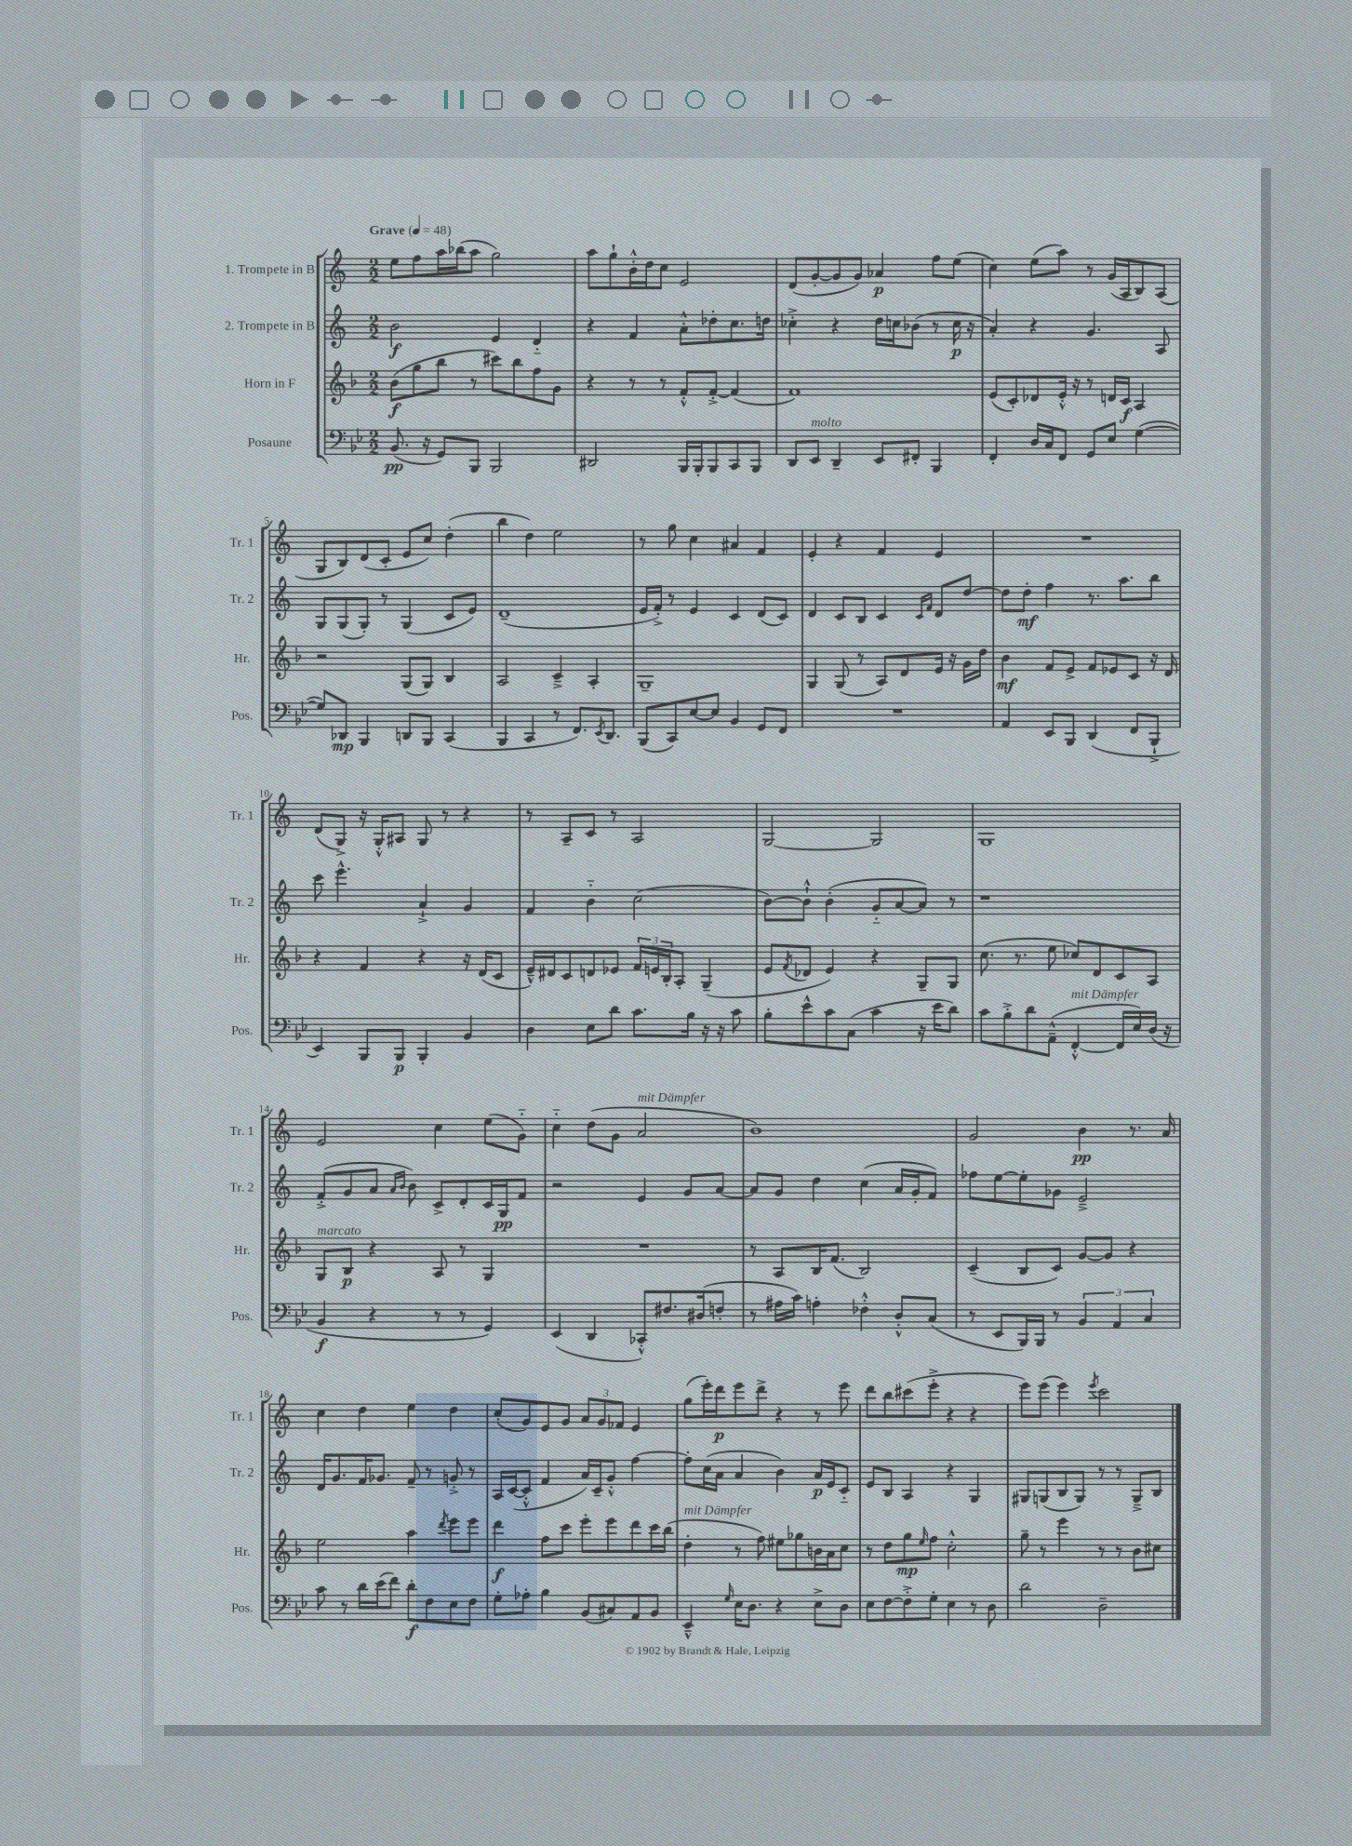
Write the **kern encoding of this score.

**kern	**kern	**kern	**kern
*staff4	*staff3	*staff2	*staff1
*clefF4	*clefG2	*clefG2	*clefG2
*k[b-e-]	*k[b-]	*k[]	*k[]
*M2/2	*M2/2	*M2/2	*M2/2
*MM48	*MM48	*MM48	*MM48
(8.BB-/	(8b-\L	2b\	8ee\L
.	8gg\	.	8ff\
16r	.	.	.
8GG/L)	8bb-\J	.	16aa\L
.	.	.	(16bb-\J
8BBB-/J	8r	.	8aa\J
2BBB-/	8ccc#\L)	4e/	2gg\)
.	8bb-\	.	.
.	8ff\	4d'~/	.
.	8g\J	.	.
=	=	=	=
2DD#/	4r	4r	8aa\L
.	.	.	8gg`\
.	8r	4f/	16b'^^\L
.	.	.	16dd\J
.	8r	.	8cc\J
16BBB-/LL	8f'^^/L	8a'^^\L	2e/
16BBB-'/J	.	.	.
8BBB-/	[8f'^/J	8dd-'\	.
8CC/	(4f/]	8.cc\	.
8BBB-/J	.	.	.
.	.	16dd\Jk	.
=	=	=	=
8DD/L	1f)	4cc-'^\	(8d/L
8EE-/J	.	.	[8g'/
4DD~/	.	4r	8g/]
.	.	.	8g/J)
8EE-/L	.	16dd\LL	4a-/
.	.	16cc\J	.
8FF#'/J	.	(8b-\J	.
4BBB-/	.	8r	8ff\L
.	.	16cc\	(8ee\J
.	.	16r	.
=	=	=	=
4FF'/	(8e/L	4a'/)	4cc\)
.	8c'/)	.	.
16D/LL	8d-/	4r	(8ee\L
16C/J	.	.	.
8FF/J	16e'^^/Jk	.	8aa\J)
.	16r	.	.
8GG/L	8r	4.g/	8r
8E-/J	16d/LL	.	(16g/LL
.	16c/JJ	.	16A/J
([4G\	4A/	.	8B/)
.	.	8A/	(8A/J
=	=	=	=
8G/]L)	2r	8G/L	8G/L
8DD-/J	.	(8G/	8B/)
4BBB-/	.	8G'/J)	(8d/
.	.	8r	8c'/J
8DD/L	(8G/L	(4G/	8e/L
8BBB-/J	8G/J)	.	8cc/J)
(4CC/	4B-/	8c/L	(4dd'\
.	.	8e/J)	.
=	=	=	=
4BBB-/	2A/	(1d~	4bb\
4CC/	.	.	4dd\)
8r	4c~^/	.	2ee\
8.FF/L)	.	.	.
.	4A'/	.	.
8qEE-/	.	.	.
8.DD/J	.	.	.
=	=	=	=
(8BBB-/L	1G~	16e/LL	8r
.	.	16f'^/JJ)	.
8CC/)	.	8r	8gg\
[8E-/	.	4e/	4cc\
8E-/]J	.	.	.
4BB-/	.	4c/	4a#/
8GG/L	.	(8d/L	4f/
8FF/J	.	8c/J)	.
=	=	=	=
1r	4G/	4d/	4e'/
.	(8G/	8c/L	4r
.	8r	8B/J	.
.	8A/L)	4c/	4f/
.	8d/	.	.
.	.	16qqc/LL	.
.	.	16qqf/JJ	.
.	16e/Jk	8d/L	4e/
.	16r	.	.
.	16g\LL	[8dd/J	.
.	16dd\JJ	.	.
=	=	=	=
4AA/	4b-\	8dd\]L	1r
.	.	8dd'\J	.
8EE-/L	8f/L	4ff\	.
8BBB-/J	8e^/J	.	.
(4DD/	8f/L	8.r	.
.	8e-/	.	.
.	.	8.aa\L	.
8FF/L	8c/J	.	.
8BBB-`^/J	16r	8bb\J	.
.	16d/	.	.
=	=	=	=
4EE-/)	4r	8ccc\	(8d/L
.	.	4.eee^^\	8G^/J)
8BBB-/L	4f/	.	16r
.	.	.	16G'^^/LK
8BBB-/J	.	.	8A#/J
4BBB-'/	4r	4a`^/	8G/
.	.	.	8r
4BB-/	16r	4g/	4r
.	(16d/LK	.	.
.	8c/J	.	.
=	=	=	=
4D\	16e~^^/LL)	4f/	8r
.	16d#/J	.	.
.	8c/	.	8A~/L
8E-\L	8d/	4b'~\	8c/J
8d\J	8e-/J	.	8r
8.c\L	24f/LL	(2cc\	2A/
.	24e/	.	.
.	24B-'/J	.	.
.	8A'/J	.	.
16B-\Jk	.	.	.
16r	(4G~/	.	.
16r	.	.	.
8c\	.	.	.
=	=	=	=
8B-'\L	8e/L	[8b\L)	[2G/
.	8qf/	.	.
8e-^^\	8d-/J	8b`^^\]J	.
8c\	4e/)	(4b'\	.
(8C\J	.	.	.
4c\	4r	8g'~/L	2G/]
.	.	[8a/	.
16r	8G~/L	8a/]J)	.
16e-\LK	.	.	.
8d\J)	8G/J	8r	.
=	=	=	=
8c\L	(8.cc\	1r	1G
8B-'^\	.	.	.
.	8.r	.	.
8d\	.	.	.
(8AA~^^\J	8ee\	.	.
[4FF'^^/	8cc-/L)	.	.
.	8d/	.	.
16FF/]LL	8c/	.	.
16E-/)	.	.	.
(16D/JJ	8A/J	.	.
16r	.	.	.
=	=	=	=
4BB-/	8G/L	(8f'^/L	2e/
.	8B-/J	8g/	.
4r	4r	8a/J	.
.	.	16qqa/LL	.
.	.	16qqb/JJ	.
.	.	8b\)	.
8r	8A/	8c^/L	4cc\
8r	8r	8d'/	.
4GG/)	4G/	16c/L	(8ee\L
.	.	16G/J	.
.	.	8f/J	8g'~\J)
=	=	=	=
(4EE-/	1r	2r	4cc'~\
4DD/	.	.	(8dd\L
.	.	.	8g\J
8CC-'^^/L)	.	4e/	2a/
8.F#/	.	.	.
.	.	8g/L	.
(16D#/k	.	.	.
8F'/J	.	[8a/J	.
=	=	=	=
8r	8r	8a/]L	1b)
16A#\LL	8A/L	8g/J	.
16c\JJ)	.	.	.
4A'\	16B-/K	4dd\	.
.	(8.f/J	.	.
4F-'^^\	2B-/)	(4cc\	.
8D'^^/L	.	16a/LL	.
.	.	16g'/J	.
(8C/J	.	8f/J)	.
=	=	=	=
8r	(4c~/	8ff-\L	2g/
8EE-/L	.	[8ee\	.
16BBB-/L)	8B-/L	8ee'\]	.
16BBB-/JJ	.	.	.
8r	8c/J)	8g-\J	.
6BB-/	[8g/L	2e~^/	4b\
.	8g/]J	.	.
6AA/	.	.	.
.	4r	.	8.r
6C/	.	.	.
.	.	.	16a/
=	=	=	=
8c\	2ee\	16d/LK	4cc\
.	.	8.g/	.
8r	.	.	.
16d\LL	.	16f/K	4dd\
(16e-\J	.	8.g-/J	.
8f\J)	.	.	.
8d'\L	4aa\	8f~/	4ee\
8F\	.	8r	.
.	8qddd/	.	.
8E-\	8eee\L	8g'^/	4dd\
8F\J	8eee\J	8r	.
=	=	=	=
8G'\L	4ddd\	16A/LL	(8cc'/L
.	.	([16c/J	.
8A-'\J	.	8c'^^/]J	8g/)
4B-\	8ff\L	4f/	8e/
.	8ccc\J	.	8g/J
(8BB-/L	8eee'\L	16a/LL)	12a/L
.	.	16c~/J	.
.	.	.	12g/
8C#/)	8eee\	8g'^^/J	.
.	.	.	12f-/J
8AA/	8ddd\	[4ff\	4e/
8BB-/J	16ccc\L	.	.
.	(16bb-\JJ	.	.
=	=	=	=
4EE-~^^/	4dd'\	8ff'\]L	(8gg\L
.	.	(16cc\L	16eee'\L)
.	.	16a\JJ	16ddd\J
16qqG/	.	.	.
16E-\LK	8r	4a/	8eee\
8.D\J	.	.	.
.	8ff\)	.	8ddd^\J
4r	8ee#\L	4b\)	4r
.	8gg-\	.	.
8E-^\L	16b\L	16a/LL	8r
.	16a\J	16e/J	.
8D\J	8cc\J	8c'~/J	8eee\
=	=	=	=
8E-\L	8r	8e/L	8ddd\L
[8F\	8dd\L	8B/J	8bb\
8F'^\]	8gg\	4A/	(8ccc#\
.	16qqee/	.	.
8G'\J	8ff\J	.	8eee'^\J
4E-\	2cc'^^\	4r	4r
8r	.	4G/	4r
8D\	.	.	.
=	=	=	=
2d\	8gg~\	8G#/L	8eee\L)
.	8r	(8G/	(8eee\J
.	4eee\	8B/	4eee\)
.	.	8G/J)	.
.	.	.	8qeee/
2D~\	8r	8r	2ccc\
.	8r	8r	.
.	8b-\L	8G~^/L	.
.	8cc#\J	8B/J	.
==	==	==	==
*-	*-	*-	*-
